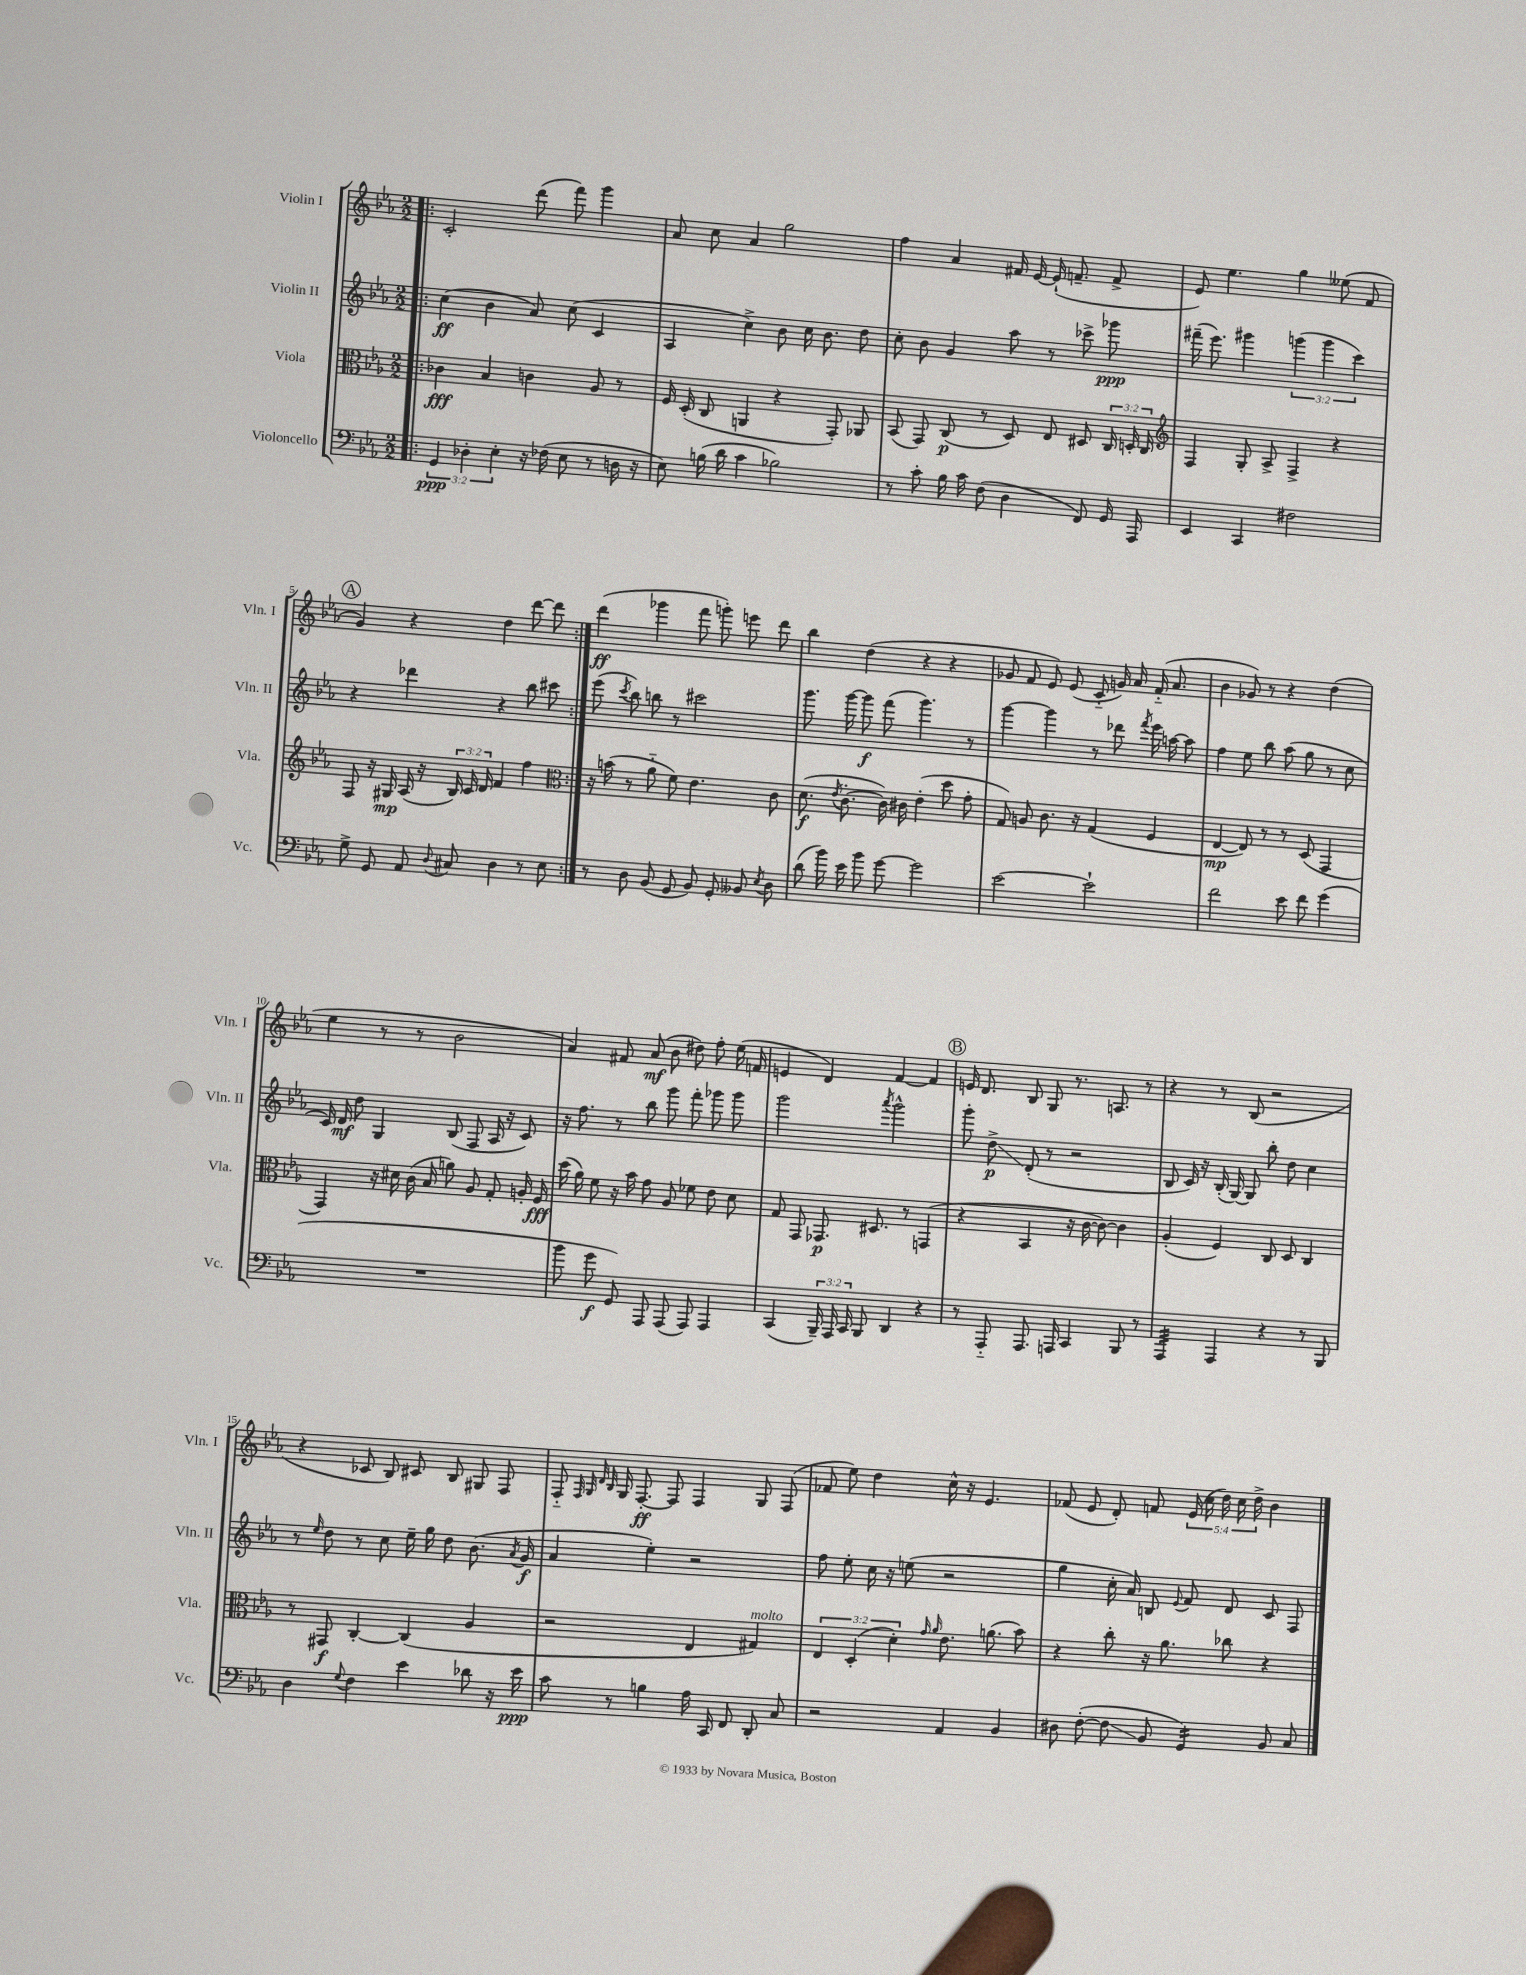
<<
\new StaffGroup <<
\new Staff = "s0" \with { instrumentName = "Violin I" shortInstrumentName = "Vln. I" } {
    \clef treble \key ees \major \numericTimeSignature \time 2/2 \override Staff.TupletNumber.text = #tuplet-number::calc-fraction-text
    \autoBeamOff \repeat volta 2 { \bar ".|:" c'2-. d'''8( f'''8) g'''4 |
    aes'8 c''8 aes'4 g''2 |
    f''4 aes'4 fis'16 ees'16~ ees'16-!( f'8.-- f'8-> |
    ees'8) ees''4. g''4 eeses''8( f'8 |
    \mark \markup { \circle "A" } g'4) r4 d''4 d'''8~ d'''8 | }
    d'''4\ff( ges'''4 f'''8 g'''8-.) e'''8 d'''8 |
    bes''4 d''4( r4 r4 |
    ges'8 f'8 ees'8) ees'8( c'8-_ g'16) aes'16 f'16-_( aes'8. |
    bes'4 ges'8) r8 r4 d''4( |
    ees''4 r8 r8 bes'2 |
    aes'4) fis'8 aes'8\mf( bes'8 dis''8) f''8-. ees''16( f'16 |
    e'4 d'4) f'4~ f'4 |
    \mark \markup { \circle "B" } e'16 d'8. bes8 g8 r8. a8. r8 |
    r4 r8 bes8( r2 |
    r4 ces'8 bes8) cis'8 bes8 gis8 f8 |
    f8-_ \grace { f32 g32 d'32 bes32 } g16 f8.~-.\ff f8 f4 g8 f8( |
    fes'8 ees''8) d''4 c''16-^ r16 ees'4. |
    fes'8( ees'8 d'8-.) f'8 \tuplet 5/4 { ees'16( c''16 d''16) c''16 d''16-> } bes'4 \bar "|." |
}
\new Staff = "s1" \with { instrumentName = "Violin II" shortInstrumentName = "Vln. II" } {
    \clef treble \key ees \major \numericTimeSignature \time 2/2 \override Staff.TupletNumber.text = #tuplet-number::calc-fraction-text
    \autoBeamOff \repeat volta 2 { \bar ".|:" c''4\ff( bes'4 aes'8) c''8( c'4 |
    aes4 c''4->) bes'8 c''16 bes'8. d''8 |
    c''8-. bes'8 g'4 aes''8 r8 ces'''8-> ges'''8\ppp |
    fis'''16--( ees'''8.) gis'''4 \tuplet 3/2 { g'''4( g'''4 c'''4) } |
    \mark \markup { \circle "A" } r4 des'''4 r4 bes''8 cis'''8 | }
    ees'''8( \acciaccatura { c'''8 } bes''8) b''8 r8 cis'''2 |
    g'''8. g'''16~ g'''8\f f'''8( g'''4.) r8 |
    g'''4~ g'''4 r8 des'''8 \acciaccatura { f'''8 } ees'''16 a''16~ a''8 |
    f''4 ees''8 bes''8 aes''8( g''8 r8 c''8 |
    c'16) d'16\mf d''8 g4 bes8( f8 aes16 r16 c'8) |
    r16 f''8. r8 bes''8 g'''8 f'''8-. ges'''8 ges'''8 |
    g'''2 \acciaccatura { aes'''8 } g'''2-^ |
    \mark \markup { \circle "B" } g'''8-. d''8->\glissando\p d'8-.( r8 r2 |
    bes8 c'16) r16 bes16-.( g16~) g8 bes''8-. d''8 c''4 |
    r8 \grace { ees''16 } d''8 r8 c''8 ees''16-- g''16 d''8 bes'8.( \acciaccatura { aes'8 } g'16\f |
    aes'4 ees''4-.) r2 |
    f''8 ees''8-. c''16 r16 e''8( r2 |
    g''4 c''16-. aes'16) b8 \appoggiatura { ees'8 } f'8 d'8 c'8 f8 \bar "|." |
}
\new Staff = "s2" \with { instrumentName = "Viola" shortInstrumentName = "Vla." } {
    \clef alto \key ees \major \numericTimeSignature \time 2/2 \override Staff.TupletNumber.text = #tuplet-number::calc-fraction-text
    \autoBeamOff \repeat volta 2 { \bar ".|:" ces'4\fff bes4 c'4 aes8 r8 |
    f16 d16-.( c8 a,4 r4 g,8-.) aes,8 |
    bes,8( g,8) c8\p( r8 d8) ees8 dis8 \tuplet 3/2 { c16 d16-. c16 } |
    \clef treble f4 g8-. aes8-> f4-> r4 |
    \mark \markup { \circle "A" } f8 r16 gis16\mp aes16( r16 \tuplet 3/2 { bes16) c'16 d'16 } f'4 f''4 | }
    \clef alto r16 b'16( r8 aes'8-_ f'8) ees'4. c'8 |
    d'8.\f( \acciaccatura { ees'8 } c'8.~-. c'16) cis'16 ees'4-.( d''8 g'8-. |
    g8) a8 c'8. r16 g4( f4 |
    ees4~\mp ees8) r8 r8 d8( g,4 |
    g,4) r16 dis'16 c'16( bes16 a'8) aes8 g8-. a16-. f16\fff |
    d''16( aes'16) f'8 r16 bes'16 g'8 aes8 fes'8 ees'8 d'8 |
    g8 g,8 ges,8.\p dis8. r8 g,4( |
    \mark \markup { \circle "B" } r4 bes,4 r16 c'16~ c'8~) c'4 |
    aes4-.( f4) c8 d8 c4 |
    r8 gis,8\f c4~-. c4( aes4 |
    r2 ees4 gis4^\markup { \italic "molto" }) |
    \tuplet 3/2 { ees4 d4-.( d'4-.) } \grace { g'16 aes'16 } ees'8. a'8.( bes'8) |
    r4 c''8-. r16 aes'8. ces''8 r4 \bar "|." |
}
\new Staff = "s3" \with { instrumentName = "Violoncello" shortInstrumentName = "Vc." } {
    \clef bass \key ees \major \numericTimeSignature \time 2/2 \override Staff.TupletNumber.text = #tuplet-number::calc-fraction-text
    \autoBeamOff \repeat volta 2 { \bar ".|:" \tuplet 3/2 { g,4\ppp des4-. ees4-. } r16 fes16( ees8 r8 d16 r16 |
    ees8) b16( d'16 c'4 bes2) |
    r8 c'8-. bes16 c'16 f8( d4 f,8) g,16 aes,,16 |
    ees,4 c,4 fis2 |
    \mark \markup { \circle "A" } g8-> g,8 aes,8 \appoggiatura { d8 } cis8 d4 r8 ees8 | }
    r8 d8 bes,8( g,8 bes,8) g,8-. beses,8 \acciaccatura { ees8 } d8 |
    d'8( bes'16) ees'16 bes'8 g'8~ g'2 |
    ees'2~ ees'2-! |
    f'2 ees'8 f'8 g'4( |
    R1 |
    bes'8 g'8\f g,8) aes,,8 aes,,8( aes,,8) aes,,4 |
    c,4( \tuplet 3/2 { bes,,16--) aes,,16 c,16 } bes,,8 d,4 r4 |
    \mark \markup { \circle "B" } r8 aes,,8-_ aes,,8. a,,16 c,4 bes,,8 r8 |
    aes,,4:32 aes,,4 r4 r8 bes,,8 |
    d4 \appoggiatura { g8 } f4 ees'4 des'8 r16 ees'16\ppp |
    c'8 r8 b4 aes16 c,16 f,8 d,8-. c8 |
    r2 aes,4 bes,4 |
    dis8 f8~-.( f8\glissando bes,8 g,4:16) bes,8 c8 \bar "|." |
}
>>
>>
